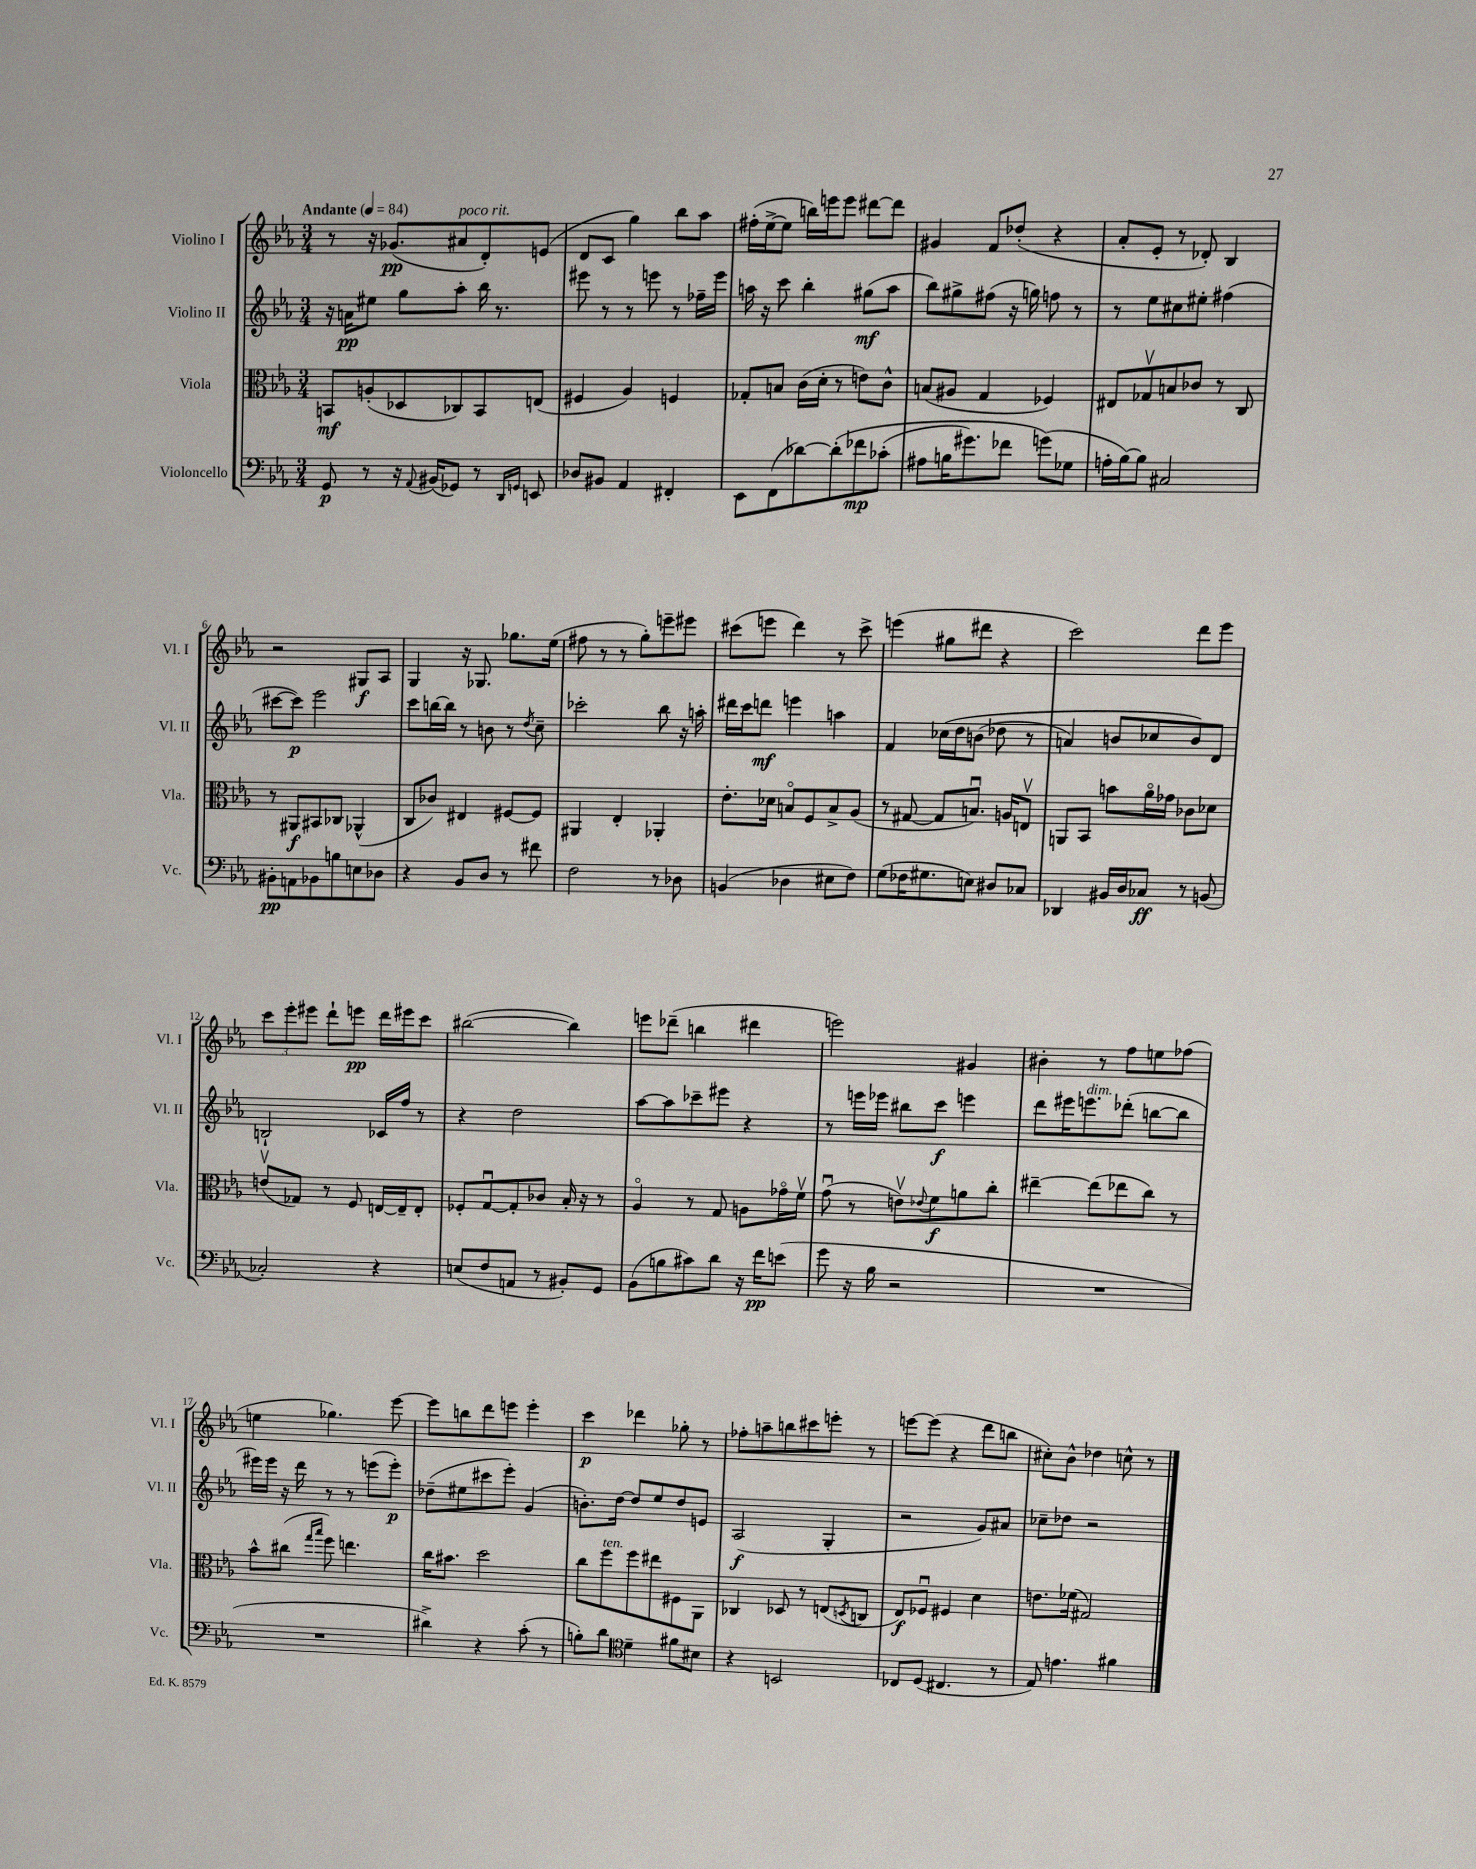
<<
\new StaffGroup <<
\new Staff = "s0" \with { instrumentName = "Violino I" shortInstrumentName = "Vl. I" } {
    \clef treble \key ees \major \numericTimeSignature \time 3/4 \tempo "Andante" 4 = 84
    r8 r16 ges'8.\pp( ais'8^\markup { \italic "poco rit." } d'8-.) e'8( |
    d'8 c'8 g''4) bes''8 aes''8 |
    fis''16-.( ees''16~-> ees''8 b''16) e'''16 e'''8 dis'''8~ dis'''8 |
    gis'4 f'8 des''8-.( r4 |
    aes'8-. ees'8-. r8 des'8-.) bes4 |
    r2 gis8\f aes8 |
    g4 r16 ges8. ges''8. ees''16( |
    fis''8 r8 r8 g''8-.) e'''8-- eis'''8 |
    cis'''8( e'''8 d'''4) r8 cis'''8-> |
    e'''4( gis''8 dis'''8 r4 |
    c'''2) d'''8 ees'''8 |
    \tuplet 3/2 { c'''8 ees'''8-. eis'''8 } d'''8-! e'''8\pp d'''16 eis'''16 c'''8 |
    bis''2~( bis''4) |
    e'''8 des'''8--( b''4 dis'''4 |
    e'''2) gis'4 |
    bis'4-. r8 f''8 e''8 fes''8( |
    e''4 ges''4.) ees'''8~ |
    ees'''8 b''8 d'''8 e'''8 e'''4-. |
    c'''4\p des'''4 ges''8-. r8 |
    fes''8-. a''8-- b''8 cis'''8 e'''8-. r8 |
    e'''8~ e'''8( r4 d'''8 b''8 |
    cis''8-.) bes'8-^ des''4 c''8-^ r8 \bar "|." |
}
\new Staff = "s1" \with { instrumentName = "Violino II" shortInstrumentName = "Vl. II" } {
    \clef treble \key ees \major \numericTimeSignature \time 3/4
    r16 a'16\pp eis''8 g''8 aes''8-. bes''16 r8. |
    eis'''8 r8 r8 e'''8 r8 fes''16-- e'''16 |
    a''16 r16 c'''8 bes''4-. gis''8\mf( a''8 |
    bes''8) gis''8-> fis''8( r16 g''16) f''8 r8 |
    r8 ees''8 cis''8 eis''8-. fis''4( |
    cis'''8~ cis'''8\p) ees'''2 |
    c'''8 b''16~ b''16 r8 b'8 r8 \acciaccatura { d''8 } c''8-- |
    ces'''2-. bes''8 r16 a''16-. |
    dis'''16 c'''16 d'''8\mf e'''4 a''4 |
    f'4 ces''16\( d''16 b'8( des''8 r8 |
    a'4) b'8 ces''8 b'8\) d'8 |
    b2-! ces'16 f''16 r8 |
    r4 d''2 |
    aes''8~ aes''8 ces'''8-- eis'''8 r4 |
    r8 e'''16 ees'''16 bis''8 c'''8\f e'''4 |
    d'''8 eis'''16 e'''8.^\markup { \italic "dim." } des'''8-.( b''8~ b''8 |
    eis'''16) eis'''16 r16 d'''16 r8 r8 e'''8( e'''8-.\p) |
    des''8--( eis''8 cis'''8 ees'''8-.) g'4( |
    b'8.-.) d''16~ d''8 ees''8 d''8 e'8 |
    aes2\f( g4-. |
    r2 g'8) ais'8 |
    ces''8-- des''8 r2 \bar "|." |
}
\new Staff = "s2" \with { instrumentName = "Viola" shortInstrumentName = "Vla." } {
    \clef alto \key ees \major \numericTimeSignature \time 3/4
    b,8\mf a8-.( des8 ces8) b,8 e8( |
    fis4 aes4) f4 |
    ges8-. b8 c'16( d'16-. r8 e'8) c'8-^ |
    b8( ais8 g4 fes4) |
    eis8 ges8\upbow b8 ces'8 r8 c8 |
    r8 ais,8\f bis,8 ces8 aes,4-^( |
    c8 ces'8) eis4 fis8~ fis8 |
    ais,4 ees4-. aes,4-. |
    ees'8.-. des'16 b8\flageolet f8 b8-> aes8( |
    r8 gis8~ gis8 b8.\downbow) a16 e8\upbow |
    a,8 bes,8 b'8 aes'16\flageolet ges'16 ces'8 des'8 |
    e'8\upbow( ges8) r8 f8 e16~ e16-- e8-. |
    fes8-. g8~\downbow g8-. ces'8 bes16-. r16 r8 |
    aes4\flageolet r8 g8 a8 ges'16\flageolet f'16\upbow |
    g'8\downbow( r8 e'8\upbow) \appoggiatura { ees'8 } f'8\f a'8 c''8-. |
    eis''4~-- eis''8( ees''8 c''8) r8 |
    bes'8-^ cis''8( \grace { g''16 bes''16 } f''8) e''4. |
    c''16 bis'8. d''2 |
    c''8 f''8^\markup { \italic "ten." } f''8 eis''8 fis8 aes,8 |
    ces4 des8 r8 e8( \acciaccatura { d8 } c8 |
    ees8\f) fes8\downbow fis4 d'4 |
    e'8. fes'16( gis2) \bar "|." |
}
\new Staff = "s3" \with { instrumentName = "Violoncello" shortInstrumentName = "Vc." } {
    \clef bass \key ees \major \numericTimeSignature \time 3/4
    g,8\p r8 r16 \appoggiatura { aes,8 } bis,16( ges,8) r8 \grace { d,16 g,16 } e,8 |
    des8 bis,8 aes,4 fis,4-. |
    ees,8 f,8( des'8~) des'8-.\( fes'8\mp ces'8-.( |
    ais8 b16 gis'8.) fes'8 g'8(\) ges8 |
    a16-. bes16~) bes8 cis2 |
    bis,8-.\pp a,8 bes,8 b8 e8 des8 |
    r4 bes,8 d8 r8 fis'8 |
    f2 r8 des8 |
    b,4( des4 eis8 f8) |
    g8( fes16 gis8. e8) dis8 ces8 |
    des,4 bis,16 d16 ces8\ff r8 b,8( |
    ces2-.) r4 |
    e8( f8 a,8 r8 bis,8-.) g,8 |
    bes,8( b8 cis'8) d'8 r16 f'16\pp e'8( |
    g'8 r16 bes16 r2 |
    R2. |
    R2. |
    dis'4->) r4 c'8-.( r8 |
    b8-.) d'8 \clef tenor d'4-- fis'8 bis8 |
    r4 b,2 |
    ces8 d8( cis4. r8 |
    ees8) e'4. fis'4 \bar "|." |
}
>>
>>
